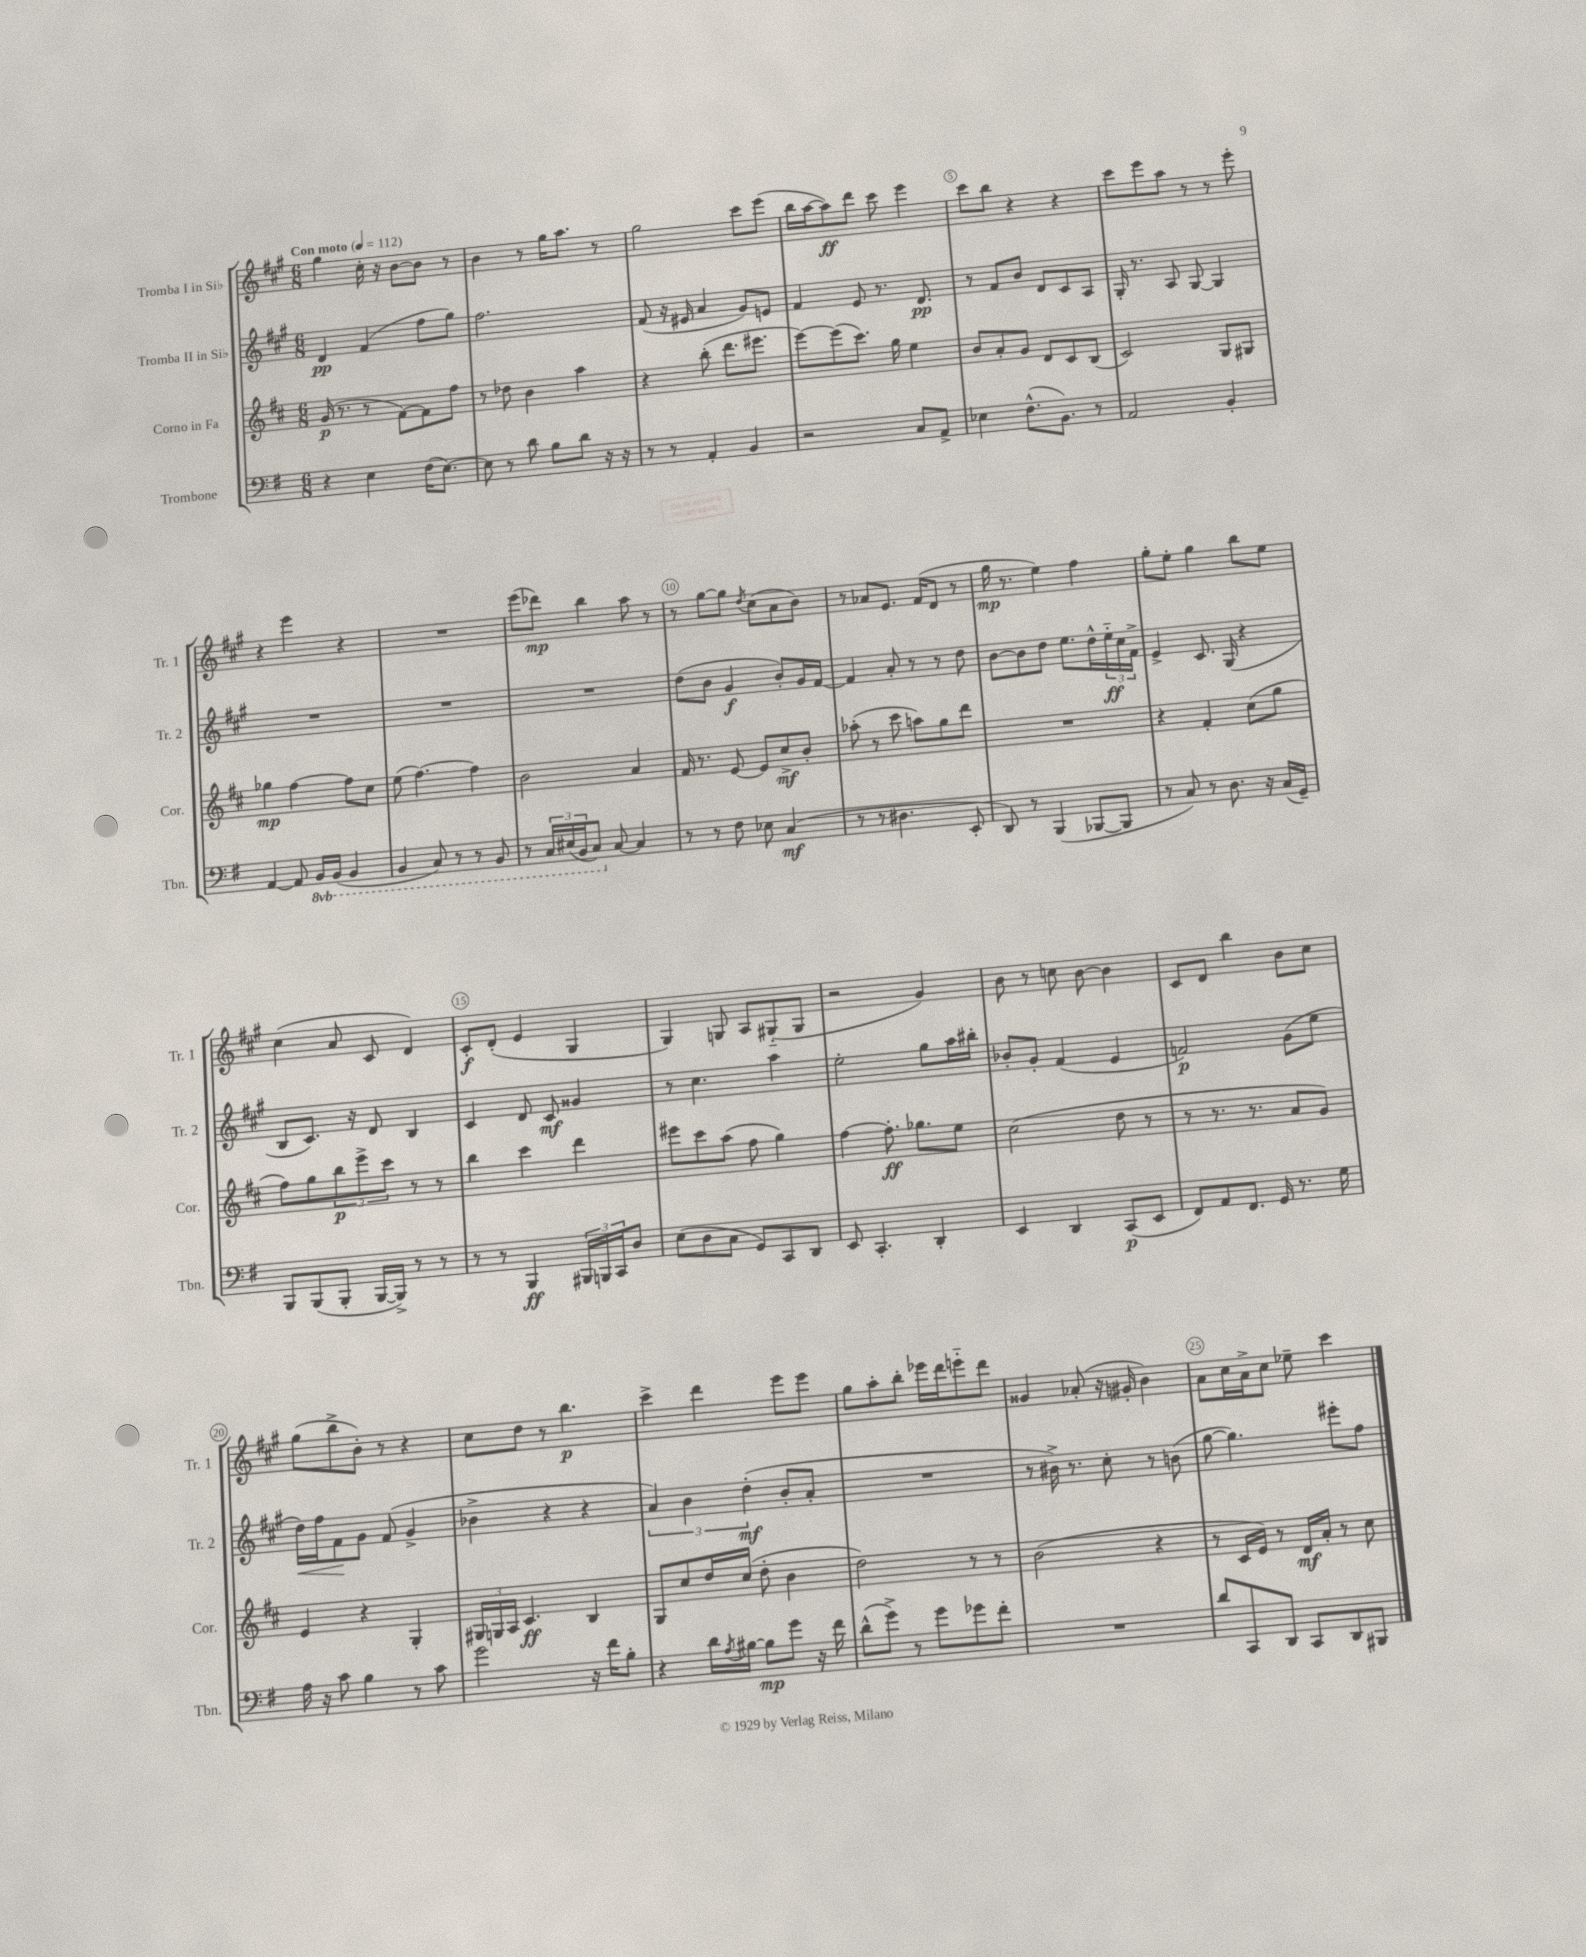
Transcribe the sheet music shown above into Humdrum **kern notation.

**kern	**kern	**kern	**kern
*staff4	*staff3	*staff2	*staff1
*clefF4	*clefG2	*clefG2	*clefG2
*k[f#]	*k[f#c#]	*k[f#c#g#]	*k[f#c#g#]
*M6/8	*M6/8	*M6/8	*M6/8
*MM112	*MM112	*MM112	*MM112
4r	(16g	4d	4gg#
.	8.r	.	.
4E	8r	(4f#	16cc#'
.	.	.	16r
.	[8f#)	.	[8b
(16F#	8f#]	8ff#	8b]
[8.E)	.	.	.
.	8ff#	8gg#)	8r
=	=	=	=
8E]	8r	2.ff#	4b
8r	8dd-	.	.
8d	4b	.	8r
8B	.	.	16gg#
.	.	.	8.aa
8d	4aa	.	.
16r	.	.	8r
16r	.	.	.
=	=	=	=
8r	4r	(8f#	2gg#
8r	.	16r	.
.	.	16e#	.
4AA'	(8bb'	4a	.
.	8.ddd	.	.
4BB	.	8g#)	8ccc#
.	8.eee#	.	.
.	.	8e	(8eee
=	=	=	=
2r	[8eee)	4f#	16bb
.	.	.	[16aa
.	(8eee]	.	8aa])
.	8.ccc#)	8e	8ddd
.	.	8.r	8ccc#
.	16gg	.	.
8C	4ee	.	4eee
.	.	8.d	.
8AA^	.	.	.
=	=	=	=
4E-	8b	8r	8ccc#
.	8a'	8f#	8bb
(8.F#^^	8g	8b	4r
.	8d	8d	.
8.BB)	.	.	.
.	8c#	8c#	4r
8r	(8B	8A	.
=	=	=	=
2AA	2c#)	16G#'	8ccc#
.	.	8.r	.
.	.	.	8eee
.	.	8A	8aa
.	.	[8G#	8r
4BB'	8G	4G#]	8r
.	8G#	.	8eee'
=	=	=	=
[4AA	4gg-	2.r	4r
8AA]	[4ff#	.	4eee
16BBB	.	.	.
(16BBB	.	.	.
4BBB	8ff#]	.	4r
.	8cc#	.	.
=	=	=	=
4BBB	(8ee	2.r	2.r
.	[4.ff#)	.	.
8CC)	.	.	.
8r	.	.	.
8r	4ff#]	.	.
8BBB	.	.	.
=	=	=	=
8r	2b	2.r	(8eee
24CC	.	.	8ddd-)
(24EE#	.	.	.
24BBB	.	.	.
8CC)	.	.	4bb
[8C	.	.	.
4C]	4a	.	8aa
.	.	.	8r
=	=	=	=
8r	16f#	(8dd	8r
.	8.r	.	.
8r	.	8b	[8gg#
8F#	[8e	4g#	8gg#]
.	.	.	8qdd
8E-	8e]	.	(8cc#
(4C	8cc#^	8b')	8a
.	8b'	16g#	8b)
.	.	[16f#	.
=	=	=	=
8r	(8aa-'	4f#]	8r
8r	8r	.	8a-
4.D#	8ccc#	8a'	8.e
.	8aa)	8r	.
.	.	.	(16f#
.	8gg	8r	8d
8EE'	8ddd	8dd	8r
=	=	=	=
8DD)	2.r	[8b	16gg#
.	.	.	8.r
8r	.	8b]	.
(4BBB	.	8dd	4ee)
.	.	8.ee	.
[8BBB-	.	.	4ff#
.	.	16dd^^	.
8BBB-]	.	24ee'~	.
.	.	24cc#	.
.	.	24f#^	.
=	=	=	=
8r	4r	4e^	8gg#'
8C)	.	.	8ee'
8r	4f#'	8.c#	4gg#
8.D	.	.	.
.	.	(16G#	.
.	(8cc#	4r	8bb
16r	.	.	.
(16C	8gg	.	8ee
16GG~)	.	.	.
=	=	=	=
8BBB	8ff#)	8B	(4cc#
(8BBB	8gg	8.c#)	.
8BBB'	12bb	.	8a
.	.	16r	.
.	12eee^	.	.
[16BBB	.	8d	8c#
.	12ccc#	.	.
16BBB^])	.	.	.
8r	8r	4B	4d)
8r	8r	.	.
=	=	=	=
8r	4bb	4c#	8c#'
8r	.	.	(8d'
4BBB	4ccc#	8d	4e
.	.	8c#	.
24BBB#	4ddd	4g##	4G#
24BBB	.	.	.
24CC	.	.	.
8D	.	.	.
=	=	=	=
(8E	8eee#	8r	4G#)
8D	8ccc#	4.cc#	.
8C	(8aa	.	8G
8GG)	8ff#	.	8A
8CC	4gg)	4aa	(8G#'~
8DD	.	.	8G#
=	=	=	=
8EE	[4ff#	2ee'	2r
4.CC'	.	.	.
.	8.ff#']	.	.
.	8.gg-	.	.
4DD'	.	8gg#	4g#)
.	8ee	16aa	.
.	.	16bb#'	.
=	=	=	=
4EE	(2cc#	8b-'	8b
.	.	8g#'	8r
4DD	.	(4f#	8cc
.	.	.	[8b
(8CC	8dd	4e	4b]
8EE	8r	.	.
=	=	=	=
8FF#)	8r	2f)	8c#
8AA	8.r	.	8d
8.FF#	.	.	4bb
.	8.r	.	.
16GG	.	.	.
8.r	8a	(8g#	8b
.	8g)	8ee	8cc#
16G	.	.	.
=	=	=	=
16A	4e	16dd)	(8gg#
16r	.	16ff#	.
8c	.	8f#	8bb^
4B	4r	8g#	8b')
.	.	(8f#	8r
8r	4G'	4g#^	4r
8c	.	.	.
=	=	=	=
2g	24G#	4b-^	8cc#
.	24G	.	.
.	24A	.	.
.	4.c#	.	8dd
.	.	4r	8r
.	.	.	4.bb
16r	4B	4r	.
16f#	.	.	.
8B'	.	.	.
=	=	=	=
4r	8G	6a)	4ccc#^
.	8cc#	.	.
.	.	6b	.
16d	16dd	.	4ddd
8qA	.	.	.
[16B#	(16cc#	.	.
.	.	(6dd'	.
8B#]	8dd'	.	.
8g	4b	8b'	8eee
16r	.	8a'	8eee
16f#	.	.	.
=	=	=	=
(8d^^	2dd)	2.r	8gg#
8g^)	.	.	8aa'
8r	.	.	8bb'
8g	.	.	16eee-
.	.	.	16ddd
8g-	8r	.	8eee'~
8f#'	8r	.	8ddd
=	=	=	=
2.r	(2b	8r	4g##
.	.	16b#^)	.
.	.	8.r	.
.	.	.	(8a-'
.	.	8cc#'	16r
.	.	.	16g#'
.	4r	8r	4b)
.	.	(8b	.
=	=	=	=
8d	8r	[8gg#	8a
8CC	16c#	4.gg#])	16cc#
.	16e)	.	16a^
8DD	8r	.	8cc#
8CC	16d	.	8ee-~
.	16a'	.	.
8DD	8r	8eee#'	4ccc#
8BBB#	8cc#	8ff#	.
==	==	==	==
*-	*-	*-	*-
